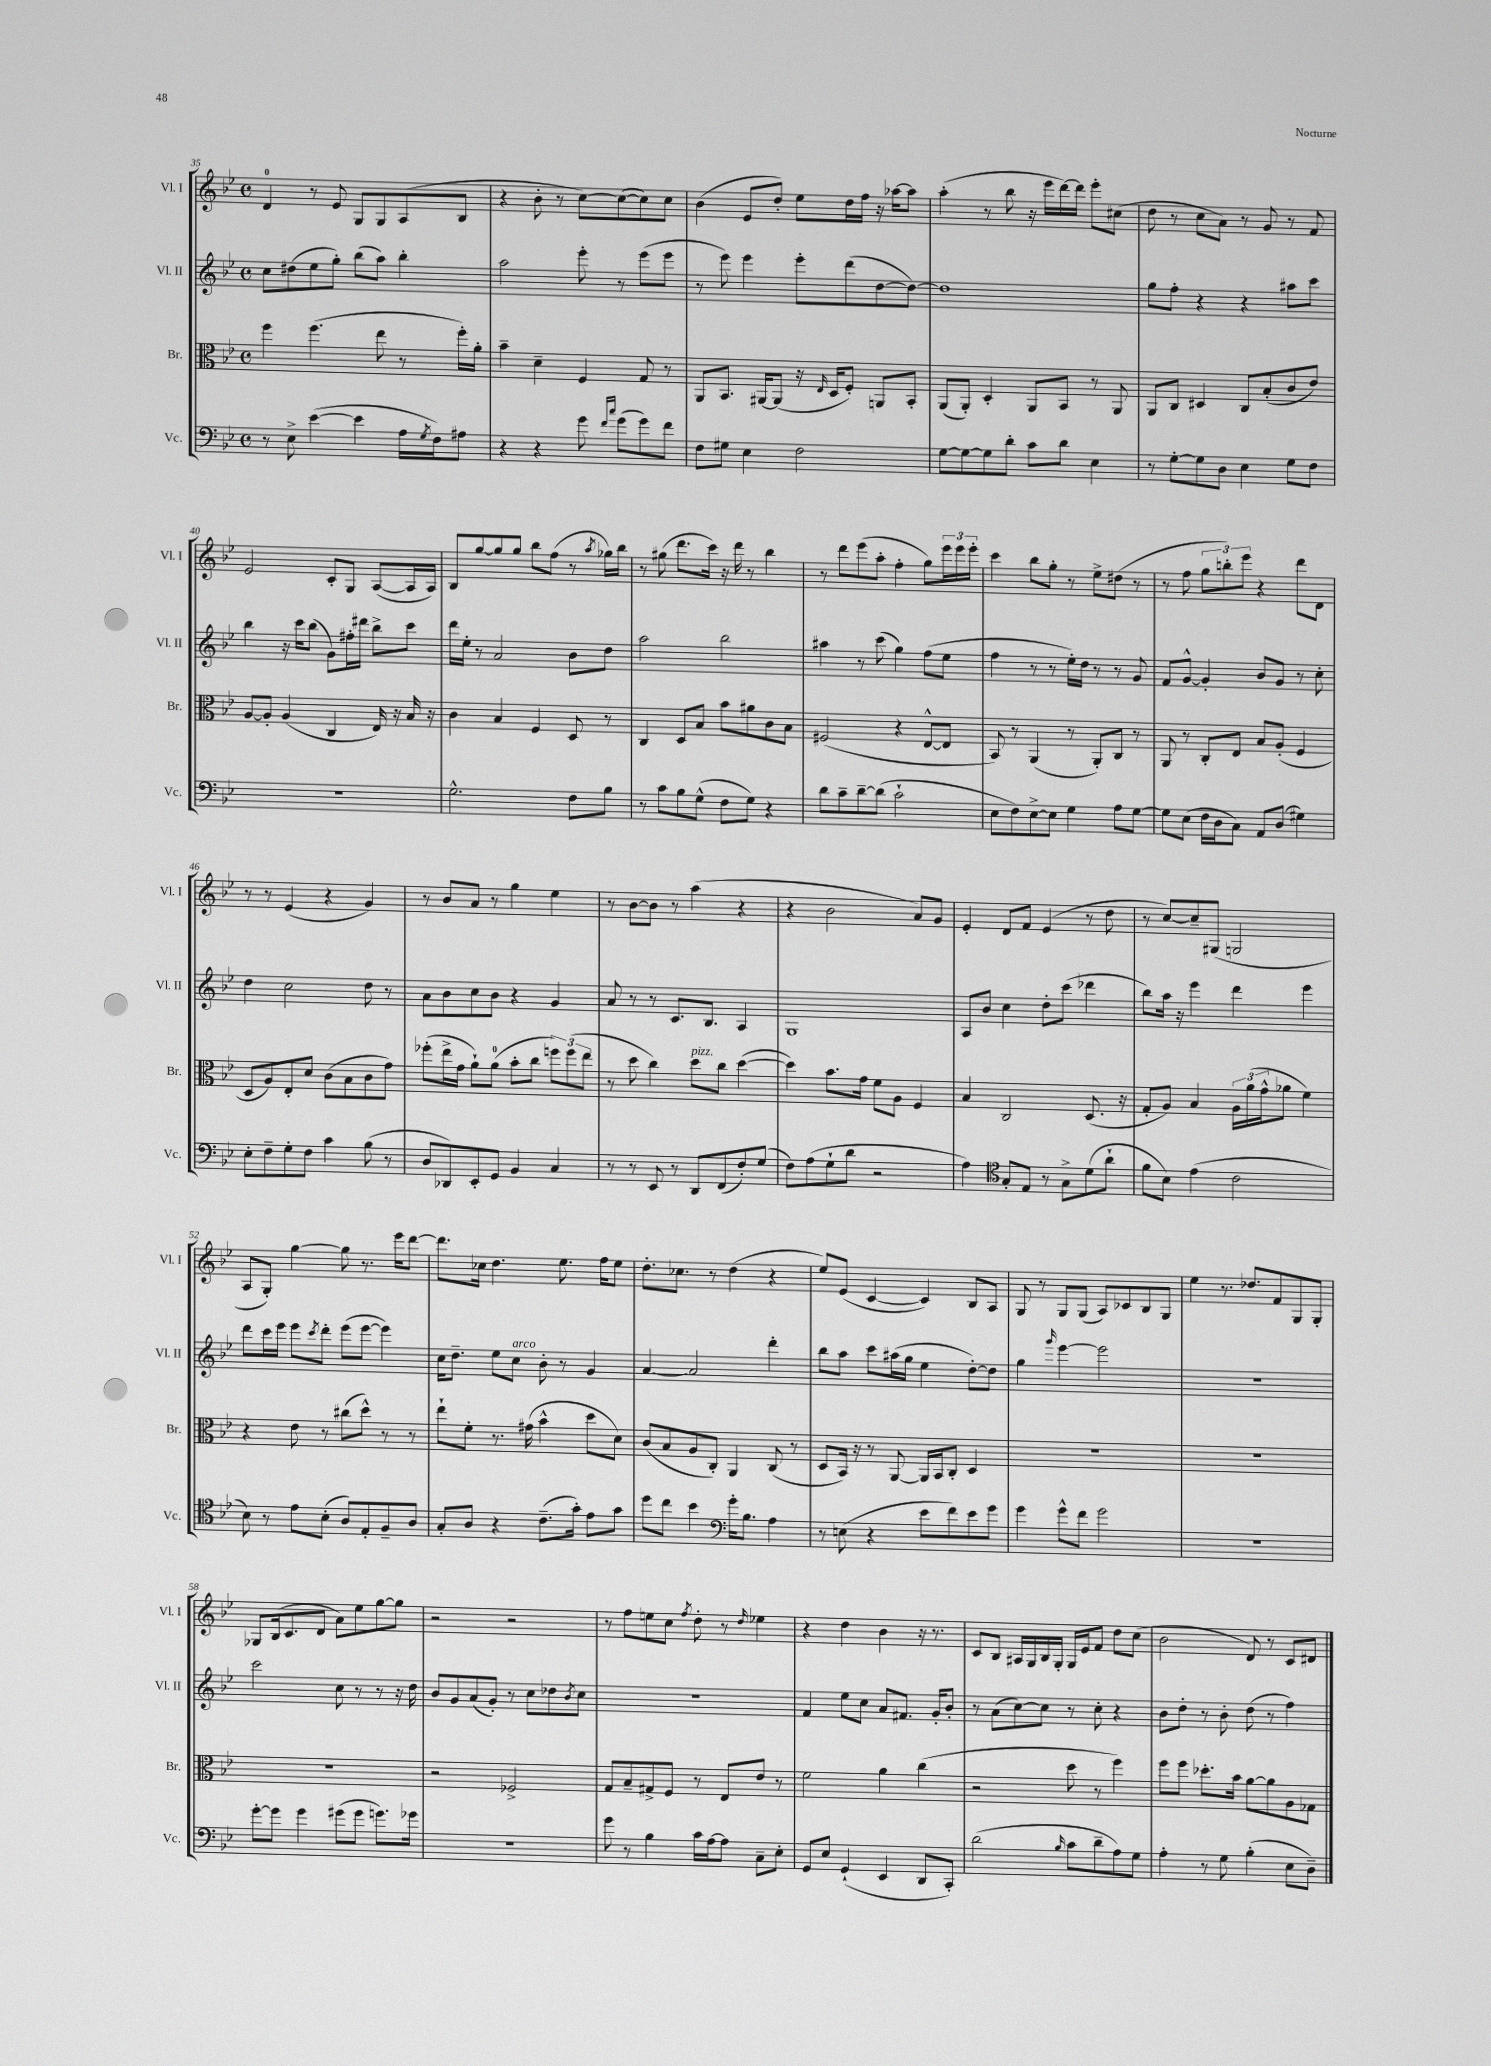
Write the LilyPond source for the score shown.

<<
\new StaffGroup <<
\new Staff = "s0" \with { instrumentName = "Vl. I" shortInstrumentName = "Vl. I" } {
    \clef treble \key bes \major \defaultTimeSignature \time 4/4
    d'4-0 r8 ees'8 g8 g8 a8( bes8 |
    r4 bes'8-. r8 c''8~) c''8~( c''8) c''8 |
    bes'4( ees'8 d''8-.) ees''8 d''16 f''16 r16 aes''16~ aes''8 |
    a''4-.( r8 bes''8 r16 ees'''16 d'''16~) d'''16 ees'''8-. cis''8( |
    d''8 r8 c''8 a'8) r8 g'8 r8 f'8 |
    ees'2 c'8-. g8 a8~( a16 a16) |
    bes8 g''8~ g''8 g''8 bes''8 f''8( r8 \acciaccatura { a''8 } ges''16) bes''16 |
    r8 gis''8( d'''8. c'''16) r16 d'''16 r8 bes''4 |
    r8 d'''8 ees'''8( a''8-. f''4-. g''8) \tuplet 3/2 { ees'''16 ees'''16 ees'''16-. } |
    c'''4 bes''8 g''8-. r8 ees''8-> dis''8( r8 |
    r8 f''8 \tuplet 3/2 { g''8 b''8-.) ees'''8 } r4 d'''8 d'8 |
    r8 r8 ees'4( r4 g'4) |
    r8 bes'8 a'8 r8 g''4 ees''4 |
    r8 bes'8~ bes'8 r8 a''4( r4 |
    r4 bes'2 a'8) g'8 |
    ees'4-. d'8 f'8 ees'4( r8 d''8 |
    r8 c''8~) c''8-- gis8( g2 |
    a8 g8-.) g''4~ g''8 r8. ees'''16 d'''8~ |
    d'''8. ces''16 d''4. ees''8. f''16 ees''8 |
    d''8.-. ces''8. r8 d''4( r4 |
    ees''8) ees'8( c'4~ c'4) bes8 a8 |
    g8 r8 g8 g8( a8) ces'8 bes8 g8 |
    ees''4 r8. des''8. f'8 g8 g8-. |
    ges8 bes16( c'8. d'8 a'8) ees''8 g''8~ g''8 |
    r2 r2 |
    r8 f''8 e''8 c''8 \acciaccatura { f''8 } d''8-. r8 \grace { d''16 } ees''4 |
    r4 d''4 bes'4 r16 r8. |
    c'8 bes8 ais16 g16 bes16 g16-. g16 ees'16 f'8 d''8 c''8( |
    bes'2 d'8) r8 c'8 dis'8 \bar "|." |
}
\new Staff = "s1" \with { instrumentName = "Vl. II" shortInstrumentName = "Vl. II" } {
    \clef treble \key bes \major \defaultTimeSignature \time 4/4
    c''8 dis''8( ees''8 g''8-.) bes''8( a''8) bes''4-. |
    a''2 ees'''8-. r8 ees'''8( ees'''8 |
    r8 ees'''8) ees'''4 ees'''8-. d'''8( d''8~ d''8~) |
    d''1 |
    g''8 f''8-. r4 r4 ais''8 c'''8 |
    bes''4 r16 c'''16 bes''8( g'8) fis''16-. dis'''16 bes''8-> c'''8 |
    d'''16 ees''16-. r8 a'2 bes'8 d''8 |
    a''2 bes''2 |
    ais''4 r8 c'''8( g''4) f''8( ees''8 |
    f''4 r8 r8 ees''16-.) d''16 r8 r8 g'8 |
    f'8 g'8~-^ g'4-. bes'8 g'8 r8 c''8-. |
    d''4 c''2 d''8 r8 |
    a'8 bes'8 c''8 bes'8 r4 g'4 |
    a'8 r8 r8 c'8. bes8. a4 |
    g1 |
    a8 bes'8 c''4 d''8-. c'''8( des'''4 |
    bes''8) a''16 r16 ees'''4 d'''4 ees'''4 |
    d'''8 c'''16 ees'''16 ees'''8 \acciaccatura { c'''8 } d'''8-. ees'''8( ees'''8~ ees'''4) |
    c''16 d''8.-- ees''8 c''8^\markup { \italic "arco" } bes'8-. r8 g'4 |
    a'4~ a'2 d'''4-. |
    bes''8 a''8 c'''8 ais''16( g''16 ees''4 d''8~-.) d''8 |
    g''4 \grace { g'''16 } ees'''4~ ees'''2 |
    R1 |
    c'''2 c''8 r8 r8 r16 d''16 |
    bes'8 g'8 a'8( g'8-.) r8 c''8 des''8 \acciaccatura { bes'8 } c''8 |
    R1 |
    f'4 ees''8 c''8 a'8 fis'8. g'16-. bes'8-. |
    r8 a'8( c''8~) c''8 r8 c''8-. r4 |
    bes'8 d''8-. r8 bes'8-. d''8( r8 f''4) \bar "|." |
}
\new Staff = "s2" \with { instrumentName = "Br." shortInstrumentName = "Br." } {
    \clef alto \key bes \major \defaultTimeSignature \time 4/4
    f''4 f''4.( ees''8 r8 f''16-.) a'16-. |
    bes'4-- d'4-- f4 g8 r8 |
    a,8 bes,8. ais,16~ ais,8( r16 \grace { ees16 } d16 f8-.) a,8 bes,8-. |
    a,8( a,8-.) d4-. a,8 bes,8 r8 a,8 |
    a,8 c8 dis4 c8 bes8-.( c'8 ees'8) |
    a8~ a8-. a4( c4 ees16) r16 bes16 r16 |
    c'4 bes4 f4 d8 r8 |
    c4 d8 bes8 bes'8 ais'8 c'8 bes8 |
    fis2( r4 ees8~-^ ees8 |
    bes,8) r8 a,4( r8 a,8-.) c8 r8 |
    a,8 r8 c8-. ees8 bes8 a8-.( f4 |
    d8 a8) ees8-. d'8 c'8( bes8 c'8 g'8) |
    fes''8-.( ees''16-> g'16 a'8-!) a'8-0( bes'8-. c''8 \tuplet 3/2 { f''8) f''8( ees''8 } |
    r8 d''8 c''4) d''8^\markup { \italic "pizz." } c''8 d''4~( |
    d''4) bes'8. g'16 f'8 a8 f4 |
    bes4 c2 d8.( r16 |
    g8-. a8) bes4 \tuplet 3/2 { a16 a'16( g'16-^ } aes'8 f'4) |
    r4 ees'8 r8 cis''8( d''8-^) r8 r8 |
    ees''8-! f'8-. r8. gis'16( bes'4-^ d''8 d'8) |
    c'8( bes8 a8 c8-.) a,4 c8( r8 |
    d8 bes,16) r16 r8 a,8~ a,16 bes,16 c8-. d4 |
    R1 |
    R1 |
    R1 |
    r2 fes2-> |
    g8 bes8-- gis8-> f8 r8 ees8 ees'8 r8 |
    f'2 a'4 c''4( |
    r2 d''8 r8 f''4) |
    f''8 f''8 des''8.-. bes'16 a'8~ a'8 a8 ges8 \bar "|." |
}
\new Staff = "s3" \with { instrumentName = "Vc." shortInstrumentName = "Vc." } {
    \clef bass \key bes \major \defaultTimeSignature \time 4/4
    r8 ees8-> ees'4~( ees'4 a16 \acciaccatura { g8 } f16) ais8 |
    r4 r4 g'8 \grace { f'16 c''16 } g'8( g'8) f'8 |
    f8 gis8 ees4 f2 |
    g8~ g8~ g8 d'8-. c'8 d'8 ees4 |
    r8 g8~-. g8 d8 ees4 g8 f8 |
    R1 |
    g2.-^ f8 bes8 |
    r8 c'8 bes8 g8-^( f8 g8) r4 |
    d'8 c'8-- d'8~-- d'8( c'2-! |
    ees8 f8) ees8~-> ees8 g4 a8 g8~ |
    g8 ees8( f16 d16 c8) a,8 d8( gis4) |
    ees8-. f8-- g8-. f8 c'4 bes8( r8 |
    d8 des,8) ees,8-. g,8 bes,4 c4 |
    r8 r8 ees,8 r8 d,8 f,8( f8-.) g8( |
    f8) a8( g8-! d'8 r2 |
    a4) \clef tenor g8-. ees8 r8 g8-> d'8( a'8-! |
    f'8 bes8) ees'4( c'2 |
    bes8) r8 ees'8 bes8-.( a8) ees8-. f8-- a8 |
    g8-. a8 r4 c'8.--( g'16-.) ees'8 g'8 |
    d''8 c''8 bes'4 \clef bass g'16-. bes8. a4 |
    r8 e8( r4 ees'8 f'8) ees'8 g'8 |
    g'4 g'8-^ f'8 g'2 |
    r1 |
    g'8~-. g'8 g'4 gis'8( gis'8 g'8.) ges'16 |
    r1 |
    g'8 r8 bes4 c'16 a16~ a8 c8-- ees8-. |
    g,8 ees8 g,4-!( ees,4 d,8 c,8-.) |
    d'2( \grace { bes16 } c'8 d'8-- a8) g8 |
    a4-. r8 g8 bes4-.( ees8 d8--) \bar "|." |
}
>>
>>
\layout { \context { \Score currentBarNumber = #35 } }
